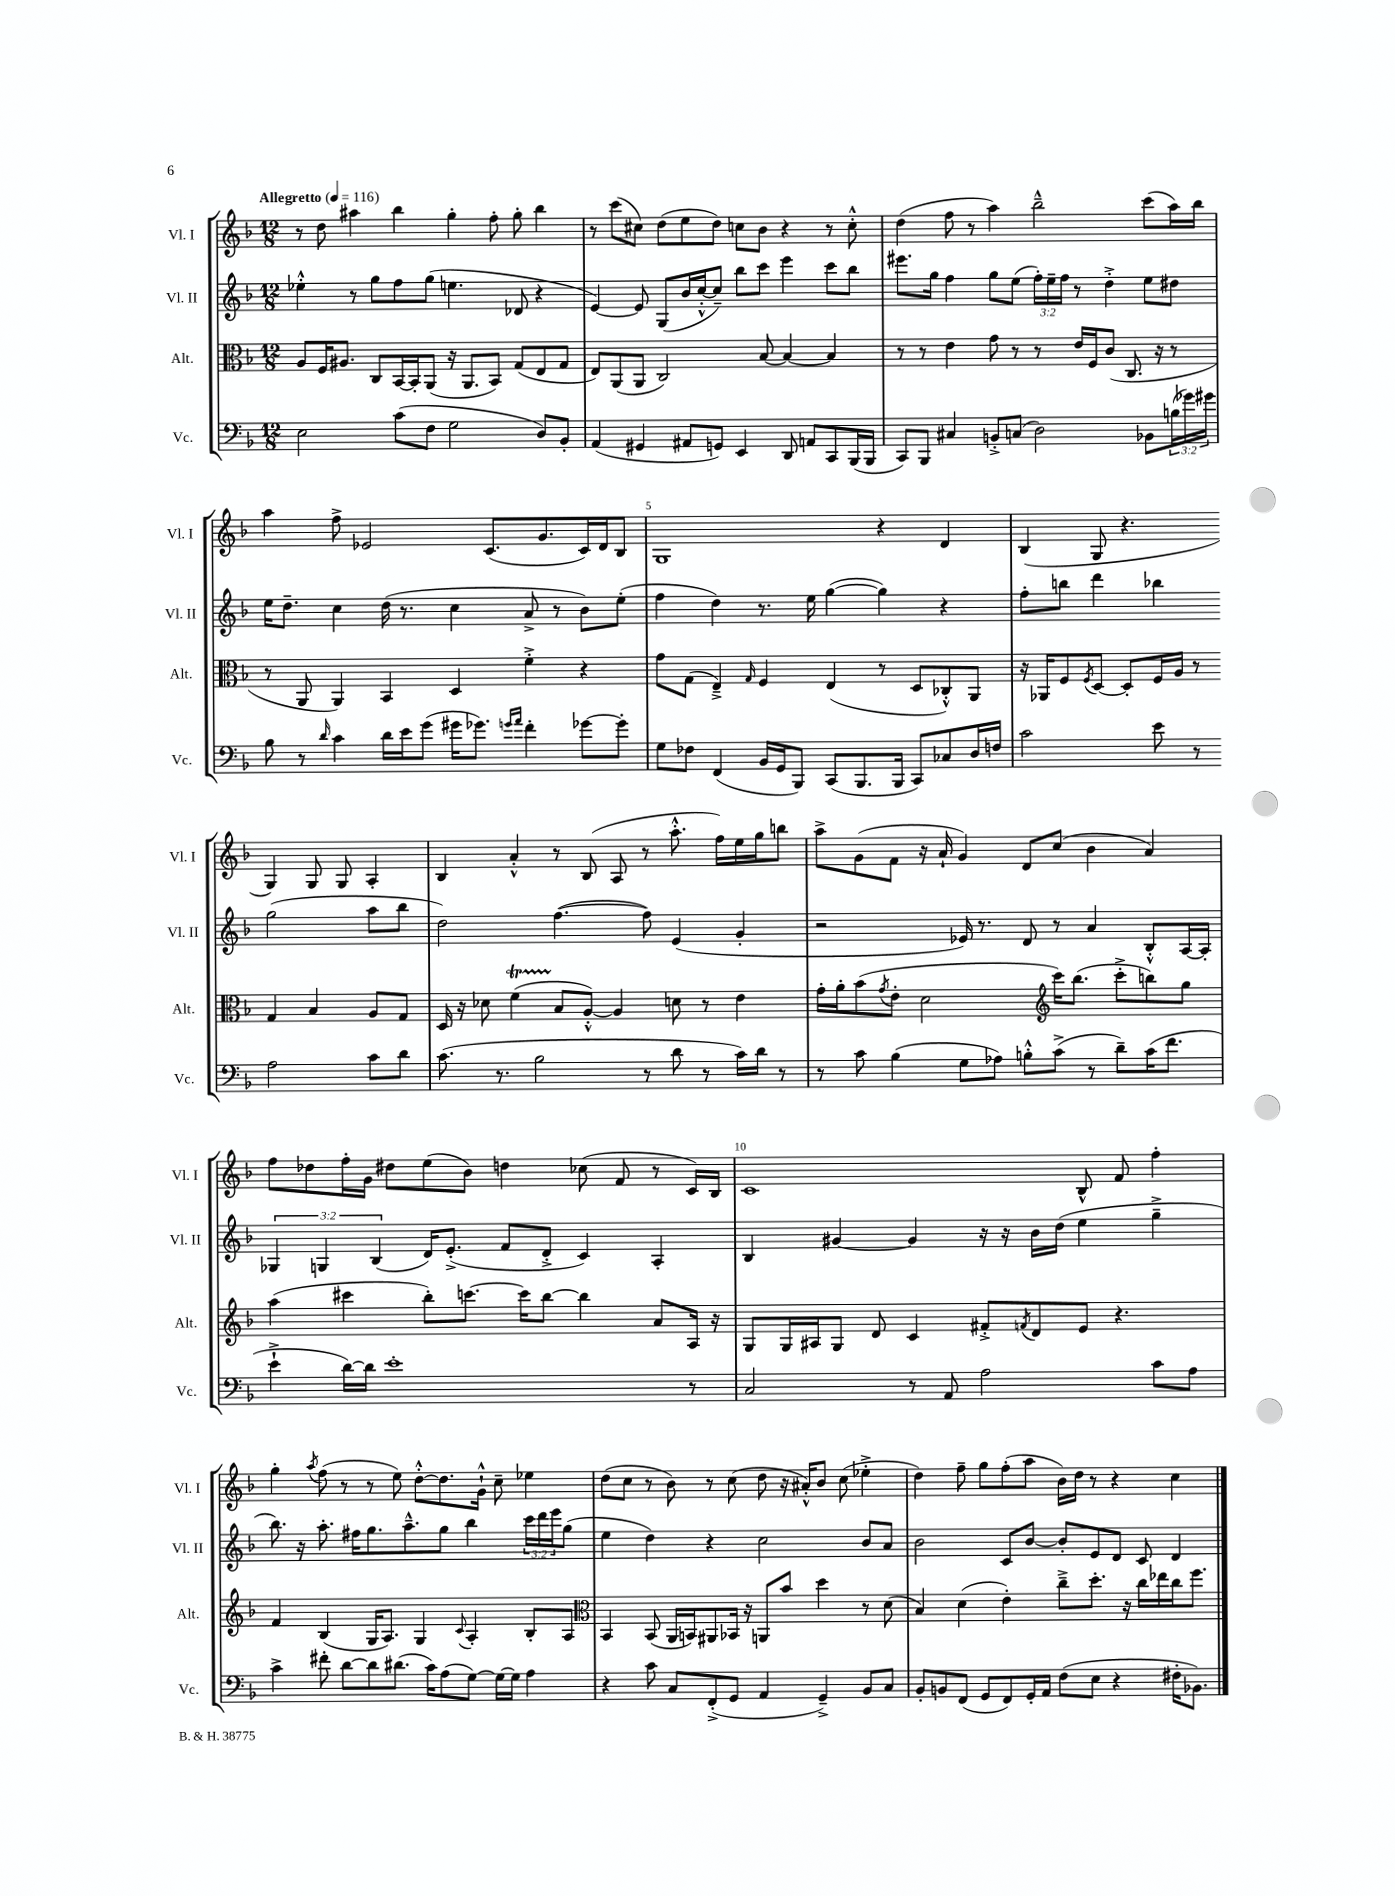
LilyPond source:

<<
\new StaffGroup <<
\new Staff = "s0" \with { instrumentName = "Vl. I" shortInstrumentName = "Vl. I" } {
    \clef treble \key f \major \numericTimeSignature \time 12/8 \tempo "Allegretto" 4 = 116
    r8 d''8 ais''4 bes''4 g''4-. f''8-. g''8-. bes''4 |
    r8 c'''8( cis''8) d''8( e''8 d''8) c''8 bes'8 r4 r8 c''8-.-^ |
    d''4( f''8 r8 a''4) bes''2---^ c'''8( a''16) bes''16 |
    a''4 f''8-> ees'2 c'8.( g'8. c'16) d'16 bes8 |
    g1 r4 d'4 |
    bes4( g8 r4. g4) g8 g8 a4-. |
    bes4 a'4-.-^ r8 bes8( a8 r8 a''8.-.-^ f''16) e''16 g''16 b''8 |
    a''8-> g'8( f'8 r16 a'16-! g'4) d'8 c''8( bes'4 a'4) |
    f''8 des''8 f''16-. g'16 dis''8 e''8( bes'8) d''4 ces''8( f'8 r8 c'16) bes16 |
    c'1 bes8-^ f'8 f''4-. |
    g''4-. \acciaccatura { a''8 } f''8( r8 r8 e''8) d''8~-.-^ d''8. g'16-!-^ c''8-- ees''4 |
    d''8( c''8 r8 bes'8) r8 c''8( d''8 r16 ais'16-.-^) bes'8 c''8( ees''4-.-> |
    d''4) f''8-- g''8 f''8-.( a''8 bes'16) d''16 r8 r4 c''4 \bar "|." |
}
\new Staff = "s1" \with { instrumentName = "Vl. II" shortInstrumentName = "Vl. II" } {
    \clef treble \key f \major \numericTimeSignature \time 12/8 \override Staff.TupletNumber.text = #tuplet-number::calc-fraction-text
    ees''4-.-^ r8 g''8 f''8 g''8( e''4. des'8 r4 |
    e'4~) e'8 g8( bes'16 c''16~-.-^ c''8--) bes''8 c'''8 e'''4 c'''8 bes''8 |
    eis'''8. g''16 f''4 g''8 e''8( \tuplet 3/2 { f''16-.) e''16-- f''16 } r8 d''4-.-> e''8 dis''8 |
    e''16 d''8.-- c''4 d''16( r8. c''4 a'8-> r8 bes'8) e''8-.( |
    f''4 d''4) r8. e''16 g''4~( g''4) r4 |
    f''8-. b''8 d'''4 bes''4 g''2( a''8 bes''8 |
    d''2) f''4.~( f''8) e'4( g'4-. |
    r2 ees'16) r8. d'8 r8 a'4 bes8-.-^ a16~ a16-. |
    \tuplet 3/2 { ges4 g4 bes4( } d'16) e'8.-.->( f'8 d'8-.-> c'4) a4-. |
    bes4 gis'4~ gis'4 r16 r16 bes'16 d''16( e''4 g''4---> |
    bes''8.) r16 a''8.-. fis''16 g''8. a''8.---^ g''8 bes''4 \tuplet 3/2 { c'''16 d'''16 e'''16 } g''8( |
    e''4 d''4) r4 c''2 bes'8 a'8 |
    bes'2 c'8 bes'8~ bes'8-. e'8 d'8 c'8 d'4 \bar "|." |
}
\new Staff = "s2" \with { instrumentName = "Alt." shortInstrumentName = "Alt." } {
    \clef alto \key f \major \numericTimeSignature \time 12/8
    a8 f16 ais8. c8 bes,16~ bes,16-. a,8( r16 a,8. bes,8) g8( e8 g8 |
    e8) a,8( a,8 c2) bes8~ bes4~ bes4 |
    r8 r8 e'4 g'8 r8 r8 e'16 f16 c'8( c8. r16 r8 |
    r8 a,8 a,4) bes,4 d4 f'4-.-> r4 |
    g'8 g8( e4--->) \grace { g16 } f4 e4( r8 d8 ces8-.-^) a,8 |
    r16 aes,16 f8 \acciaccatura { f8 } d8~ d8-. f16 a16 r8 g4 bes4 a8 g8 |
    d16 r16 des'8 f'4\startTrillSpan( bes8\stopTrillSpan a8~-.-^) a4 d'8 r8 e'4 |
    g'16-. a'16-. bes'8( \acciaccatura { g'8 } e'8-. d'2 \clef treble c'''16) bes''8.( c'''8-.-> b''8) g''8 |
    a''4( cis'''4 bes''8-.) c'''8.~ c'''16 bes''8~ bes''4 a'8 a16 r16 |
    g8 g16 ais16 g8 d'8 c'4 fis'8-.-> \acciaccatura { f'8 } d'8 e'8 r4. |
    f'4 bes4( g16 a8.) g4 \appoggiatura { c'8 } a4-. bes8-. a8 |
    \clef alto bes,4 bes,8( a,16 b,16) ais,8 bes,16 r16 a,8 bes'8 d''4 r8 d'8( |
    bes4) d'4( e'4-.) c''8---> d''8.-. r16 c''16 ees''16 c''16 f''8. \bar "|." |
}
\new Staff = "s3" \with { instrumentName = "Vc." shortInstrumentName = "Vc." } {
    \clef bass \key f \major \numericTimeSignature \time 12/8 \override Staff.TupletNumber.text = #tuplet-number::calc-fraction-text
    e2 c'8( f8 g2 d8) bes,8-. |
    a,4( gis,4 ais,8 g,8) e,4 d,8 a,8 c,8 bes,,16( bes,,16 |
    c,8) bes,,8 cis4 b,8-.-> c8( d2) bes,8 \tuplet 3/2 { b16( ges'16) gis'16 } |
    bes8 r8 \grace { d'16 } c'4 d'16 e'16 g'8( gis'16 ges'8.) \grace { g'16 a'16 } f'4-. ges'8~ ges'8-. |
    g8 fes8 f,4( bes,16 g,16 bes,,8) c,8( bes,,8. bes,,16 c,8) ces8 d16 f16 |
    c'2 e'8 r8 a2 c'8 d'8 |
    c'8.( r8. bes2 r8 d'8 r8 c'16) d'16 r8 |
    r8 c'8 bes4( g8 aes8) b8-.-^ c'8->( r8 d'8--) c'16( f'8. |
    e'4-!-> d'16~) d'16 e'1-. r8 |
    c2 r8 a,8 a2 c'8 a8 |
    c'4-> fis'8-. d'8~ d'8 dis'8.( c'16) a8( g8~) g16~ g16 a4 |
    r4 c'8 c8 f,8-.->( g,8 a,4 g,4--->) bes,8 c8 |
    bes,8-. b,8 f,8( g,8 f,8) g,16-. a,16 f8( e8 r4 fis16-. bes,8.) \bar "|." |
}
>>
>>
\layout { \context { \Score \override BarNumber.break-visibility = ##(#f #t #t) barNumberVisibility = #(every-nth-bar-number-visible 5) } }
